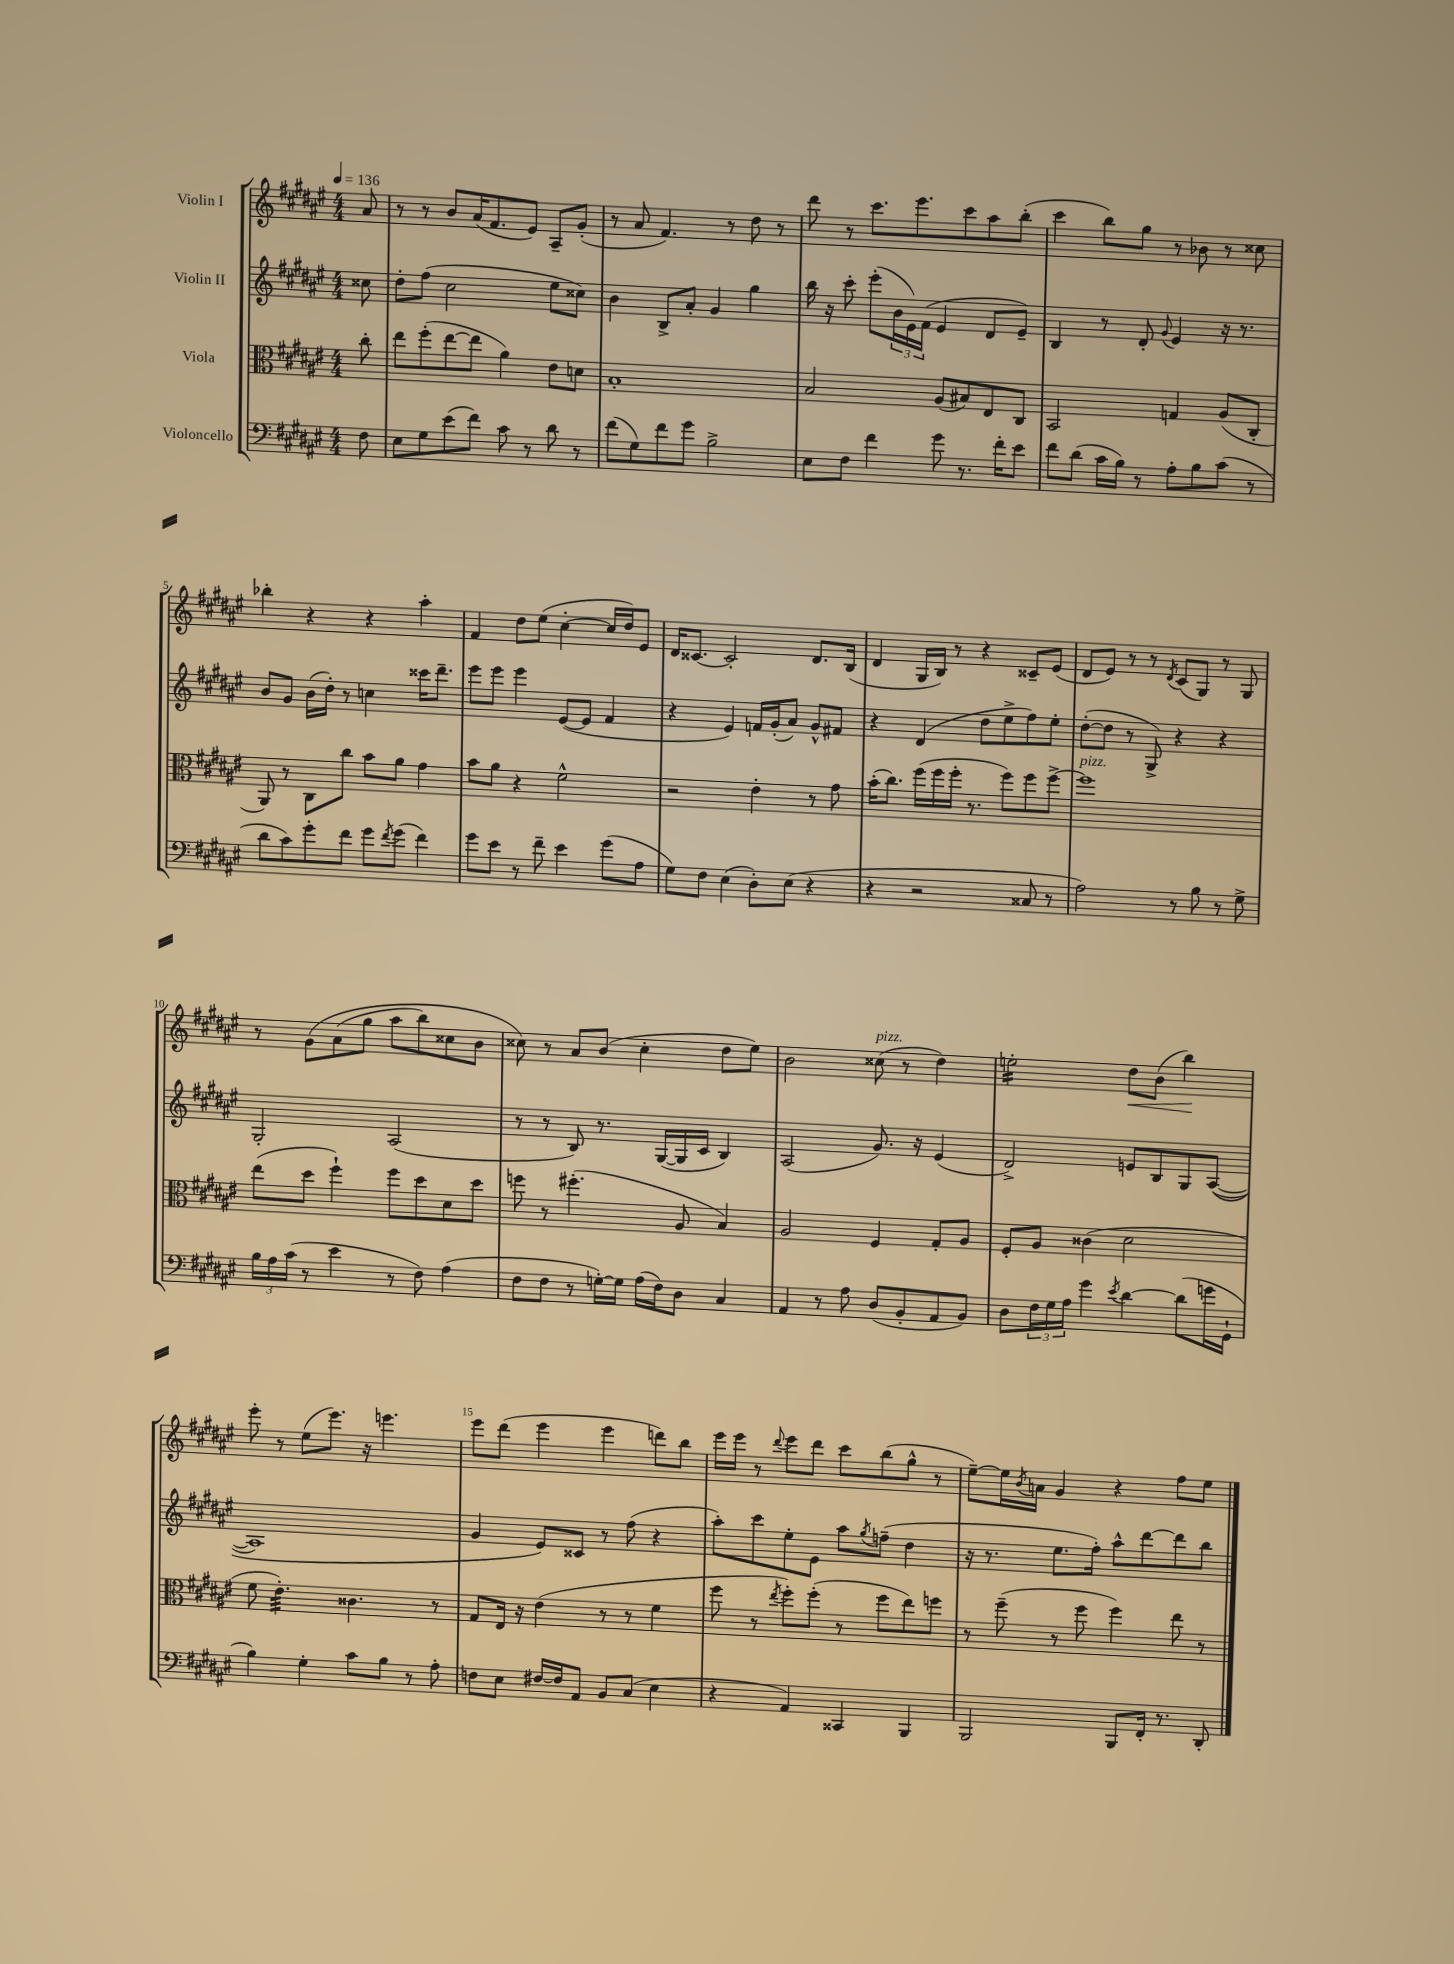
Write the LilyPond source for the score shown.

<<
\new StaffGroup <<
\new Staff = "s0" \with { instrumentName = "Violin I" } {
    \clef treble \key fis \major \numericTimeSignature \time 4/4 \partial 8 \tempo 4 = 136
    ais'8 |
    r8 r8 b'8 ais'16( fis'8. eis'8) ais8-- gis'8-.( |
    r8 ais'8 fis'4.) r8 dis''8 r8 |
    dis'''8 r8 cis'''8. eis'''8. cis'''8 ais''8 b''8-.( |
    cis'''4 b''8) gis''8 r8 bes'8 r8 cisis''8 |
    bes''4-. r4 r4 ais''4-. |
    fis'4 dis''8 eis''8( cis''4~-. cis''16 dis''16) eis'8 |
    dis'16 cisis'8.~ cisis'2-. dis'8. b16( |
    dis'4 gis16 b16) r8 r4 cisis'8-- eis'8( |
    dis'8 eis'8) r8 r8 \acciaccatura { dis'8 } cis'8( gis8) r8 gis8 |
    r8 gis'8\( ais'8( gis''8 ais''8 b''8) cisis''8 b'8 |
    cisis''8\) r8 ais'8 b'8( cisis''4-. dis''8 eis''8) |
    b'2 cisis''8^\markup { \italic "pizz." }( r8 dis''4) |
    e''2:16-. dis''8\< b'8( b''4\!) |
    eis'''8-. r8 eis''8( eis'''8.) r16 e'''4. |
    eis'''8 dis'''8( eis'''4 eis'''4 d'''8) b''8 |
    eis'''16 eis'''16 r8 \appoggiatura { dis'''8 } eis'''8 dis'''8 cis'''8 b''8( gis''8-^ r8 |
    eis''8~--) eis''16 \acciaccatura { b'8 } a'16 gis'4 r4 fis''8 eis''8 \bar "|." |
}
\new Staff = "s1" \with { instrumentName = "Violin II" } {
    \clef treble \key fis \major \numericTimeSignature \time 4/4 \partial 8
    cisis''8 |
    dis''8-. fis''8( cis''2 eis''8 cisis''8) |
    b'4 b8-> ais'8-. gis'4 gis''4 |
    b''16 r16 cis'''8-. eis'''8-.( \tuplet 3/2 { b'16 eis'16) fis'16( } eis'4 dis'8 eis'8--) |
    b4 r8 dis'8-. \appoggiatura { gis'8 } eis'4 r16 r8. |
    b'8 gis'8 b'16( dis''16-.) r8 c''4 cisis'''16 dis'''8.-- |
    eis'''8 eis'''8 eis'''4 eis'8~( eis'8 fis'4 |
    r4 eis'4) f'16 gis'16-.( ais'8) gis'8-^ fis'8 |
    r4 dis'4( dis''8 eis''8-> fis''8) eis''8-. |
    dis''8~-.( dis''8 r8 gis8->) r4 r4 |
    gis2-. ais2( |
    r8 r8 b8) r8. gis16~( gis16 cis'16 b4) |
    ais2( gis'8.) r16 eis'4( |
    dis'2->) e'8 b8 gis8 ais8~(\( |
    ais1) |
    gis'4 eis'8\) cisis'8 r8 fis''8( r4 |
    ais''8-.) cis'''8 eis''8-. eis'8 ais''8 \acciaccatura { gis''8 } f''8--( dis''4 |
    r16 r8. eis''8. fis''16-.) ais''8-^ dis'''8~ dis'''8 b''8 \bar "|." |
}
\new Staff = "s2" \with { instrumentName = "Viola" } {
    \clef alto \key fis \major \numericTimeSignature \time 4/4 \partial 8
    cis''8-. |
    eis''8 fis''8-.( eis''8~ eis''8 ais'4) eis'8 d'8 |
    b1-. |
    b2 ais8( bis8) eis8 cis8 |
    b,2 g4 ais8( cis8-. |
    ais,8) r8 cis8 cis''8 b'8 ais'8 gis'4 |
    b'8 ais'8 r4 fis'2-^ |
    r2 eis'4-. r8 gis'8 |
    b'16-.( cis''8.) fis''16( fis''16 fis''16-. r8. fis''8) fis''8 fis''8~-> |
    fis''1^\markup { \italic "pizz." } |
    eis''8( dis''8 fis''4-!) fis''8 dis''8 dis'8 dis''8 |
    f''8 r8 fis''4.-.( ais8 b4) |
    ais2 fis4 gis8-. ais8 |
    fis8-. ais8 cisis'4( dis'2 |
    fis'8 eis'4.:32-.) cisis'4. r8 |
    gis8 eis16 r16 eis'4( r8 r8 fis'4 |
    fis''8 r8 \acciaccatura { eis''8 } fis''8-.) fis''8-.( r8 fis''8 eis''8) f''8 |
    r8 fis''8--( r8 fis''8 fis''4) eis''8 r8 \bar "|." |
}
\new Staff = "s3" \with { instrumentName = "Violoncello" } {
    \clef bass \key fis \major \numericTimeSignature \time 4/4 \partial 8
    fis8 |
    eis8 gis8 eis'8( fis'8) cis'8 r8 dis'8 r8 |
    fis'8( gis8) fis'8 gis'8 b2-> |
    eis8 fis8 fis'4 gis'8 r8. fis'16-. eis'8 |
    fis'8 dis'8( cis'16 b16) r8 ais8-. b8 cis'8( r8 |
    dis'8 cis'8) gis'8-. fis'8 gis'8 \acciaccatura { fis'8 } gis'8( fis'4) |
    gis'8 eis'8 r8 fis'8-- eis'4 gis'8( ais8 |
    gis8) fis8 eis4( dis8-.) eis8( r4 |
    r4 r2 cisis8 r8 |
    ais2) r8 b8 r8 gis8-> |
    \tuplet 3/2 { b16 ais16 cis'16( } r8 eis'4 r8 fis8) ais4( |
    fis8 fis8 r8 g16~-.) g16 ais16( fis16) dis8 cis4 |
    ais,4 r8 ais8 dis8( b,8-. ais,8 b,8) |
    dis8 \tuplet 3/2 { fis16 gis16 ais16 } gis'4 \acciaccatura { eis'8 } dis'4~ dis'8( g'16 gis,16-! |
    b4) gis4-. cis'8 b8 r8 ais8-. |
    f8 eis8 fis16~ fis16 ais,8 b,8 cis8( eis4 |
    r4 ais,4) cisis,4 b,,4 |
    b,,2 b,,8 fis,16-. r8. dis,8-. \bar "|." |
}
>>
>>
\layout { \context { \Score \override BarNumber.break-visibility = ##(#f #t #t) barNumberVisibility = #(every-nth-bar-number-visible 5) } }
